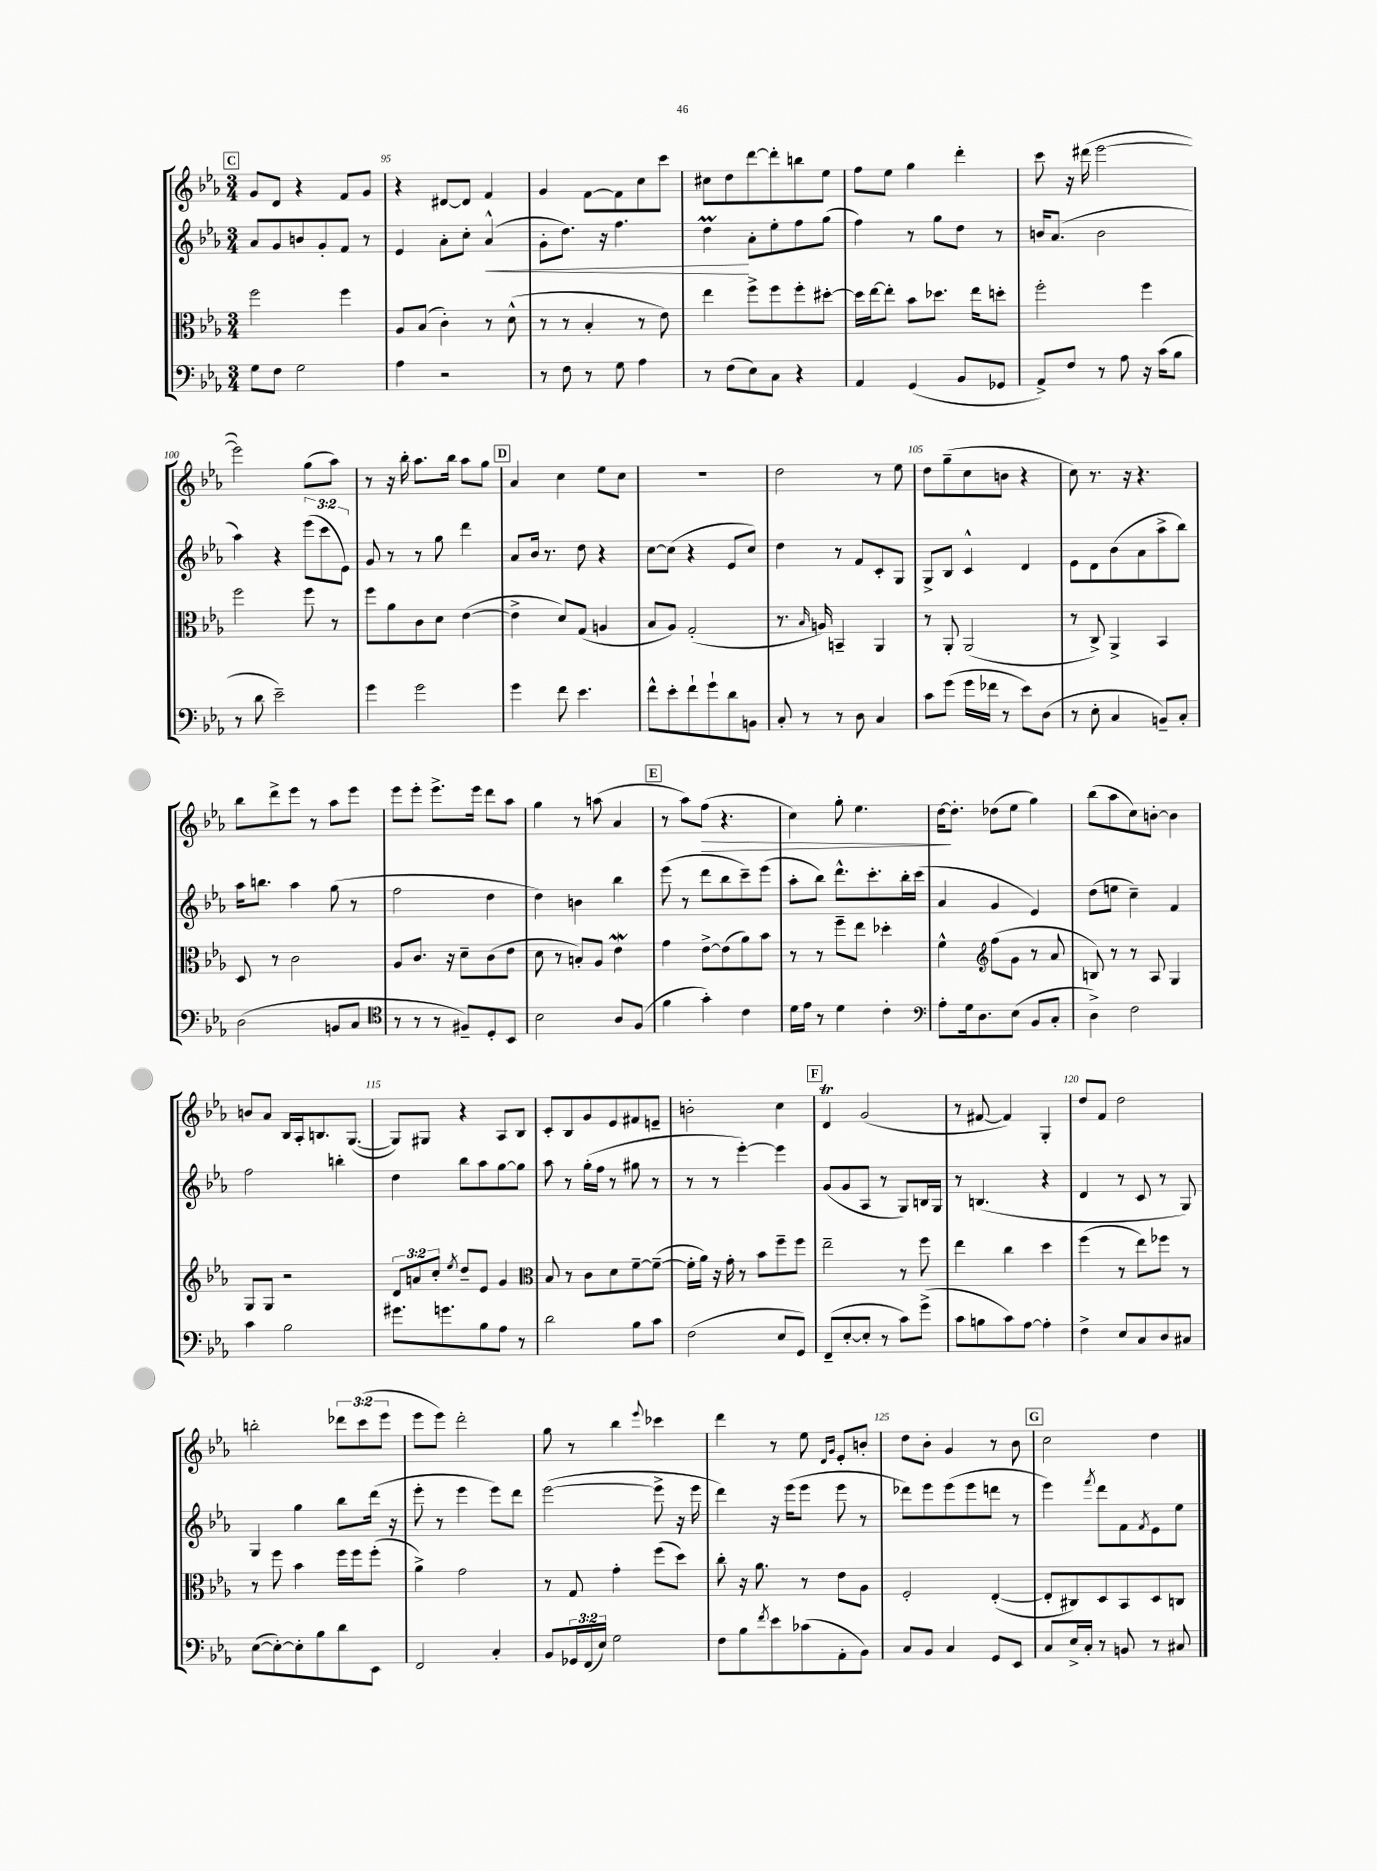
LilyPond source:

<<
\new StaffGroup <<
\new Staff = "s0" {
    \clef treble \key ees \major \numericTimeSignature \time 3/4 \override Staff.TupletNumber.text = #tuplet-number::calc-fraction-text
    \mark \markup { \box "C" } g'8 d'8 r4 f'8 g'8 |
    r4 dis'8~ dis'8 f'4 |
    g'4 f'8~ f'8 c''8 c'''8 |
    cis''8 d''8 d'''8~ d'''8-. b''8 ees''8 |
    f''8 ees''8 g''4 d'''4-. |
    c'''8 r16 dis'''16( ees'''2~ |
    ees'''2) g''8( aes''8) |
    r8 r16 bes''16-. aes''8. bes''16 aes''8 g''8 |
    \mark \markup { \box "D" } aes'4 c''4 ees''8 c''8 |
    R2. |
    d''2 r8 ees''8 |
    d''8 g''8--( c''8 b'8 r4 |
    c''8) r8. r16 r4. |
    bes''8 d'''8-> ees'''8 r8 aes''8 ees'''8 |
    ees'''8 ees'''8-. ees'''8.-> ees'''16 d'''8 aes''8 |
    g''4 r8 a''8( aes'4 |
    \mark \markup { \box "E" } r8 aes''8) f''8\>( r4. |
    c''4) g''8-. ees''4. |
    d''16~\! d''8.-. des''8( ees''8 g''4) |
    bes''8( aes''8 c''8) b'8~-. b'4 |
    b'8 aes'8 bes16 aes16-. b8. g8.~( |
    g8) gis8 r4 aes8 bes8 |
    c'8-. bes8 g'8 ees'8 fis'8 e'8-- |
    b'2-. c''4 |
    \mark \markup { \box "F" } d'4\trill g'2( |
    r8 fis'8~ fis'4) g4-. |
    d''8 f'8 d''2 |
    b''2-. \tuplet 3/2 { des'''8 c'''8( ees'''8 } |
    ees'''8 ees'''8) d'''2-. |
    g''8 r8 bes''4 \appoggiatura { ees'''8 } ces'''4 |
    d'''4 r8 ees''8 \grace { d'16 g'16 } ees'8-. b'8-. |
    d''8 bes'8-. g'4 r8 bes'8 |
    \mark \markup { \box "G" } c''2 d''4 \bar "|." |
}
\new Staff = "s1" {
    \clef treble \key ees \major \numericTimeSignature \time 3/4 \override Staff.TupletNumber.text = #tuplet-number::calc-fraction-text
    \mark \markup { \box "C" } aes'8 g'8 b'8 g'8-. f'8 r8 |
    ees'4 aes'8-. c''8-. aes'4-^\<( |
    g'8-. d''8.) r16 f''4. |
    d''4\prall\! aes'8-. ees''8-. f''8 g''8( |
    f''4) r8 g''8 d''8 r8 |
    b'16 aes'8.( b'2 |
    aes''4) r4 \tuplet 3/2 { ees'''8( c'''8 ees'8) } |
    g'8 r8 r8 g''8 d'''4 |
    \mark \markup { \box "D" } aes'8 bes'16 r8. d''8 r4 |
    c''8~ c''8( r4 ees'8 c''8) |
    d''4 r8 f'8 c'8-. g8 |
    g8-> bes8 c'4-^ d'4 |
    ees'8 d'8 bes'8( aes'8 aes''8-> bes''8) |
    aes''16 b''8. aes''4 g''8( r8 |
    f''2 d''4 |
    d''4) b'4 bes''4 |
    \mark \markup { \box "E" } ees'''8( r8 d'''8 bes''8 c'''8--) ees'''8( |
    aes''8-. bes''8) d'''8.-^ c'''8.-. bes''16-. c'''16( |
    aes'4 g'4 ees'4) |
    d''8( e''8 c''4--) f'4 |
    f''2 b''4-. |
    d''4 bes''8 aes''8 g''8~ g''8 |
    aes''8 r8 g''16-.( f''16 r8 gis''8 r8 |
    r8 r8 ees'''4~-.) ees'''4 |
    \mark \markup { \box "F" } g'8( g'8 aes8 r8 g8) b16 g16 |
    r8 b4.( r4 |
    d'4 r8 c'8 r8 g8) |
    g4 g''4 bes''8 d'''16( r16 |
    ees'''8-. r8 ees'''4 ees'''8) d'''8 |
    ees'''2~( ees'''8-> r16 ees'''16 |
    d'''4) r16 ees'''16( ees'''8 ees'''8 r8 |
    des'''8) ees'''8 ees'''8( ees'''8 d'''8 r8 |
    \mark \markup { \box "G" } ees'''4) \acciaccatura { f'''8 } d'''8 f'8 \acciaccatura { f'8 } ees'8 ees''8 \bar "|." |
}
\new Staff = "s2" {
    \clef alto \key ees \major \numericTimeSignature \time 3/4 \override Staff.TupletNumber.text = #tuplet-number::calc-fraction-text
    \mark \markup { \box "C" } f''2 f''4 |
    aes8 bes8( c'4-.) r8 d'8-^( |
    r8 r8 bes4-. r8 ees'8) |
    ees''4 f''8-> f''8 f''8-. dis''8~-. |
    dis''16 ees''16~ ees''8-. bes'8 des''8. ees''16 d''8-. |
    f''2-. f''4 |
    f''2 f''8 r8 |
    f''8 aes'8 c'8 d'8 ees'4~( |
    \mark \markup { \box "D" } ees'4-> d'8) g8( a4 |
    bes8 aes8) g2-.( |
    r8. \grace { bes16 } a16) b,4-- aes,4 |
    r8 aes,8-. aes,2( |
    r8 c8->) aes,4-> bes,4 |
    d8 r8 c'2 |
    aes8 c'8. r16 d'8-- c'8( ees'8 |
    d'8 r8 b8-.) aes8 ees'4\mordent |
    \mark \markup { \box "E" } g'4 ees'8~-> ees'8( aes'8) bes'8 |
    r8 r8 f''8-- ees''8 des''4-. |
    f'4-^ \clef treble f''8( g'8 r8 aes'8 |
    b8) r8 r8 aes8 g4 |
    g8 g8 r2 |
    \tuplet 3/2 { d'8 a'8 c''8-. } \acciaccatura { ees''8 } d''8-- ees'8 g'4 |
    \clef alto bes8 r8 c'8 d'8 f'8~-- f'8~--( |
    f'16-. aes'16) r16 g'16-. r8 bes'8 f''8-- f''8 |
    \mark \markup { \box "F" } ees''2-- r8 f''8 |
    ees''4 c''4 d''4 |
    f''4( r8 ees''8) fes''8 r8 |
    r8 f''8 bes'4 f''16 f''16 f''8-.( |
    aes'4->) g'2 |
    r8 g8 g'4-. f''8( d''8) |
    c''8-. r16 aes'8. r8 ees'8 aes8 |
    f2-. ees4~-.( |
    \mark \markup { \box "G" } ees8-. cis8) d8 bes,8 d8 c8 \bar "|." |
}
\new Staff = "s3" {
    \clef bass \key ees \major \numericTimeSignature \time 3/4 \override Staff.TupletNumber.text = #tuplet-number::calc-fraction-text
    \mark \markup { \box "C" } g8 f8 g2 |
    aes4 r2 |
    r8 f8 r8 g8 aes4 |
    r8 f8( ees8) c8 r4 |
    aes,4 g,4( bes,8 ges,8 |
    aes,8->) f8 r8 aes8 r16 c'16( bes8 |
    r8 d'8 ees'2--) |
    g'4 g'2 |
    \mark \markup { \box "D" } g'4 f'8 ees'4. |
    f'8-^ ees'8-. f'8-! g'8-! d'8 b,8 |
    c8-. r8 r8 d8 c4 |
    c'8 g'8( g'16 fes'16 r8 ees'8) d8( |
    r8 ees8-. c4 b,8--) c8-. |
    d2( b,8 c8 |
    \clef tenor r8 r8 r8 fis8--) d8-. bes,8 |
    bes2 aes8 f8( |
    \mark \markup { \box "E" } f'4 g'4-.) c'4 |
    d'16 ees'16 r8 d'4 c'4-. |
    \clef bass aes8-. g16 d8. ees8( bes,8 c8-. |
    d4->) f2 |
    c'4 bes2 |
    gis'8. g'8. bes8 aes8 r8 |
    d'2 bes8 c'8 |
    f2( ees8 g,8) |
    \mark \markup { \box "F" } f,8--( ees8~-. ees8-. r8 c'8) g'8->( |
    c'8 b8 c'8) aes8~ aes4-. |
    f4-> ees8 c8 d8 cis8 |
    ees8~( ees8~-.) ees8-. bes8 d'8 ees,8 |
    f,2 c4-. |
    bes,8 \tuplet 3/2 { ges,16 f,16( ees16) } g2 |
    f8 bes8 \acciaccatura { f'8 } ees'8 ces'8( aes,8-. bes,8) |
    c8 bes,8 c4 g,8 ees,8 |
    \mark \markup { \box "G" } c8 ees16-> c16-. r8 b,8 r8 cis8 \bar "|." |
}
>>
>>
\layout { \context { \Score currentBarNumber = #94 \override BarNumber.break-visibility = ##(#f #t #t) barNumberVisibility = #(every-nth-bar-number-visible 5) } }
